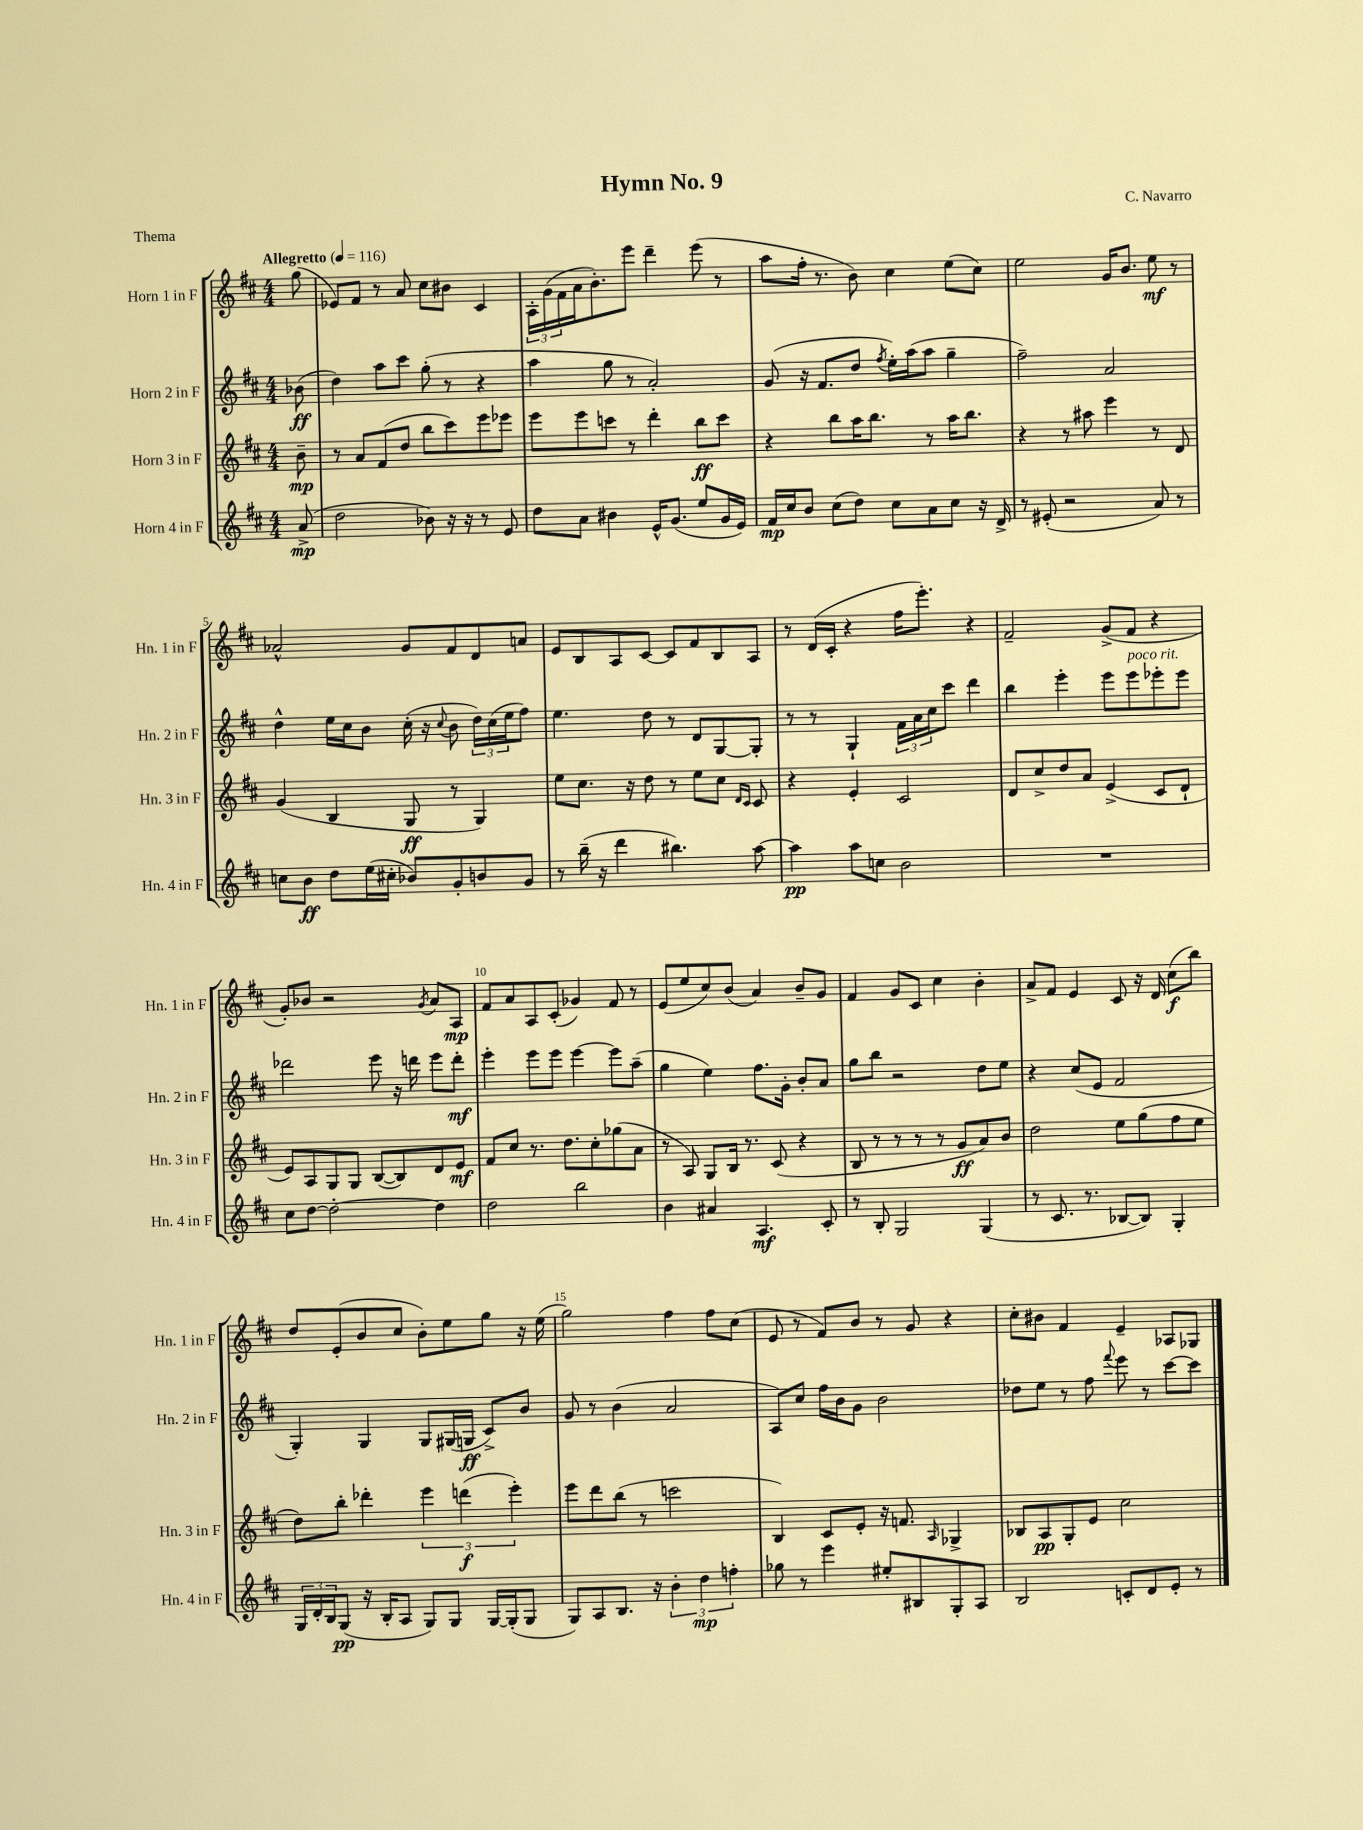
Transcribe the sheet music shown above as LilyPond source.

\header { title = "Hymn No. 9" composer = "C. Navarro" piece = "Thema" }
<<
\new StaffGroup <<
\new Staff = "s0" \with { instrumentName = "Horn 1 in F" shortInstrumentName = "Hn. 1 in F" } {
    \clef treble \key d \major \numericTimeSignature \time 4/4 \partial 8 \tempo "Allegretto" 4 = 116
    g''8( |
    ees'8) fis'8 r8 a'8 cis''8 bis'8 cis'4 |
    \tuplet 3/2 { a16-. g'16( fis'16 } a'16 b'8.-.) e'''8 d'''4-- e'''8( r8 |
    a''8 fis''16-. r8. b'8) cis''4 e''8( cis''8) |
    e''2 g'16 b'8. e''8\mf r8 |
    aes'2-^ g'8 fis'8 d'8 a'8 |
    e'8 b8 a8 cis'8~ cis'8 fis'8 b8 a8 |
    r8 d'16( cis'16-. r4 fis''16 e'''8.-.) r4 |
    fis'2-- g'8->( fis'8 r4 |
    g'8-.) bes'8 r2 \acciaccatura { g'8 } a'8 a8\mp |
    fis'8 a'8 a8 cis'8-.( ges'4) fis'8 r8 |
    e'8( e''8 cis''8) b'8( a'4) b'8-- g'8 |
    fis'4 g'8 cis'8 cis''4 b'4-. |
    a'8-> fis'8 e'4 cis'8 r16 d'16 cis''8\f( b''8) |
    d''8 e'8-.( b'8 cis''8 b'8-.) e''8 g''8 r16 e''16( |
    g''2) fis''4 fis''8 cis''8( |
    e'8 r8 fis'8) b'8 r8 g'8 r4 |
    cis''8-. bis'8 fis'4 e'4-- aes8 ges8 \bar "|." |
}
\new Staff = "s1" \with { instrumentName = "Horn 2 in F" shortInstrumentName = "Hn. 2 in F" } {
    \clef treble \key d \major \numericTimeSignature \time 4/4 \partial 8
    bes'8\ff( |
    d''4) a''8 cis'''8 g''8-.( r8 r4 |
    a''4 g''8 r8 a'2-.) |
    g'8( r16 fis'8. d''8 \acciaccatura { fis''8 } e''16-.) a''16( a''8 g''4-- |
    fis''2--) a'2 |
    d''4-^ e''16 cis''16 b'8 cis''16-.( r16 \appoggiatura { cis''8 } b'8 \tuplet 3/2 { d''16) cis''16( e''16 } fis''8) |
    e''4. d''8 r8 d'8 g8~ g8-. |
    r8 r8 g4-! \tuplet 3/2 { fis'16 a'16 cis''16 } cis'''8 d'''4 |
    b''4 e'''4-. e'''8 e'''8^\markup { \italic "poco rit." } ees'''8-. ees'''8 |
    des'''2 e'''8 r16 d'''16 e'''8 d'''8-.\mf |
    e'''4-. e'''8 e'''8 e'''4~ e'''8 a''8--( |
    g''4 e''4) fis''8. g'16-. b'8-. a'8 |
    g''8 b''8 r2 d''8 e''8 |
    r4 cis''8( e'8 fis'2 |
    g4-.) g4 g8 gis16( g16\ff cis'8->) b'8 |
    g'8 r8 b'4( a'2 |
    a8) cis''8 fis''16 b'16 g'8 b'2 |
    des''8 e''8 r8 fis''8 \appoggiatura { fis'''8 } e'''8 r8 cis'''8~ cis'''8 \bar "|." |
}
\new Staff = "s2" \with { instrumentName = "Horn 3 in F" shortInstrumentName = "Hn. 3 in F" } {
    \clef treble \key d \major \numericTimeSignature \time 4/4 \partial 8
    b'8--\mp |
    r8 a'8 fis'8( d''8 b''8 cis'''8) e'''8 ees'''8 |
    e'''8 e'''8 c'''8 r8 d'''4-. b''8\ff c'''8 |
    r4 b''8 a''16 b''8. r8 a''16 b''8. |
    r4 r8 ais''8 e'''4 r8 d'8 |
    g'4( b4 g8\ff r8 g4) |
    e''8 cis''8. r16 d''8 r8 e''8 cis''8 \grace { d'16 cis'16 } cis'8 |
    r4 e'4-. cis'2 |
    d'8 cis''8-> d''8 a'8 e'4->( cis'8 d'8-! |
    e'8) a8 g8 g8 b8~( b8) d'8 e'8\mf |
    fis'8 cis''8 r8. d''8. cis''8-. ges''8( a'8 |
    r8 a8) g8 b16 r8. cis'8( r4 |
    b8 r8 r8 r8 r8 g'8\ff a'8) b'8 |
    d''2 e''8 g''8( fis''8 e''8 |
    d''8) b''8-. des'''4-. \tuplet 3/2 { e'''4 d'''4\f( e'''4-.) } |
    e'''8 d'''8 b''8( r8 c'''2 |
    b4) cis'8 e'8-. r16 f'8. \grace { a16 } ges4-> |
    bes8 a8\pp g8-. e'8 cis''2 \bar "|." |
}
\new Staff = "s3" \with { instrumentName = "Horn 4 in F" shortInstrumentName = "Hn. 4 in F" } {
    \clef treble \key d \major \numericTimeSignature \time 4/4 \partial 8
    a'8->\mp( |
    d''2 bes'8) r16 r16 r8 e'8 |
    d''8 a'8 bis'4 e'16-^ g'8.( e''8 g'16 e'16) |
    fis'16\mp cis''16 b'8 cis''8( d''8) cis''8 a'8 cis''8 r16 d'16-> |
    r8 eis'8-.( r2 a'8) r8 |
    c''8 b'8\ff d''8 e''16( cis''16-. bes'8) g'8-. b'8 g'8 |
    r8 b''16--( r16 d'''4 bis''4.) a''8~ |
    a''4\pp a''8 c''8 b'2 |
    R1 |
    cis''8 d''8~ d''2~-. d''4 |
    d''2 b''2 |
    b'4 ais'4 a4.\mf cis'8-. |
    r8 b8-. g2 g4( |
    r8 cis'8. r8. bes8~ bes8) g4-. |
    \tuplet 3/2 { g16 d'16-. b16 } g8\pp( r16 b16-. a8 g8) g8 g16~ g16-.( g8 |
    g8) a8 b8. r16 \tuplet 3/2 { b'4-. d''4\mp f''4-. } |
    ges''8 r8 e'''4 eis''8-. bis8 g8-. a8 |
    b2 c'8-. d'8 e'8-. r8 \bar "|." |
}
>>
>>
\layout { \context { \Score \override BarNumber.break-visibility = ##(#f #t #t) barNumberVisibility = #(every-nth-bar-number-visible 5) } }
